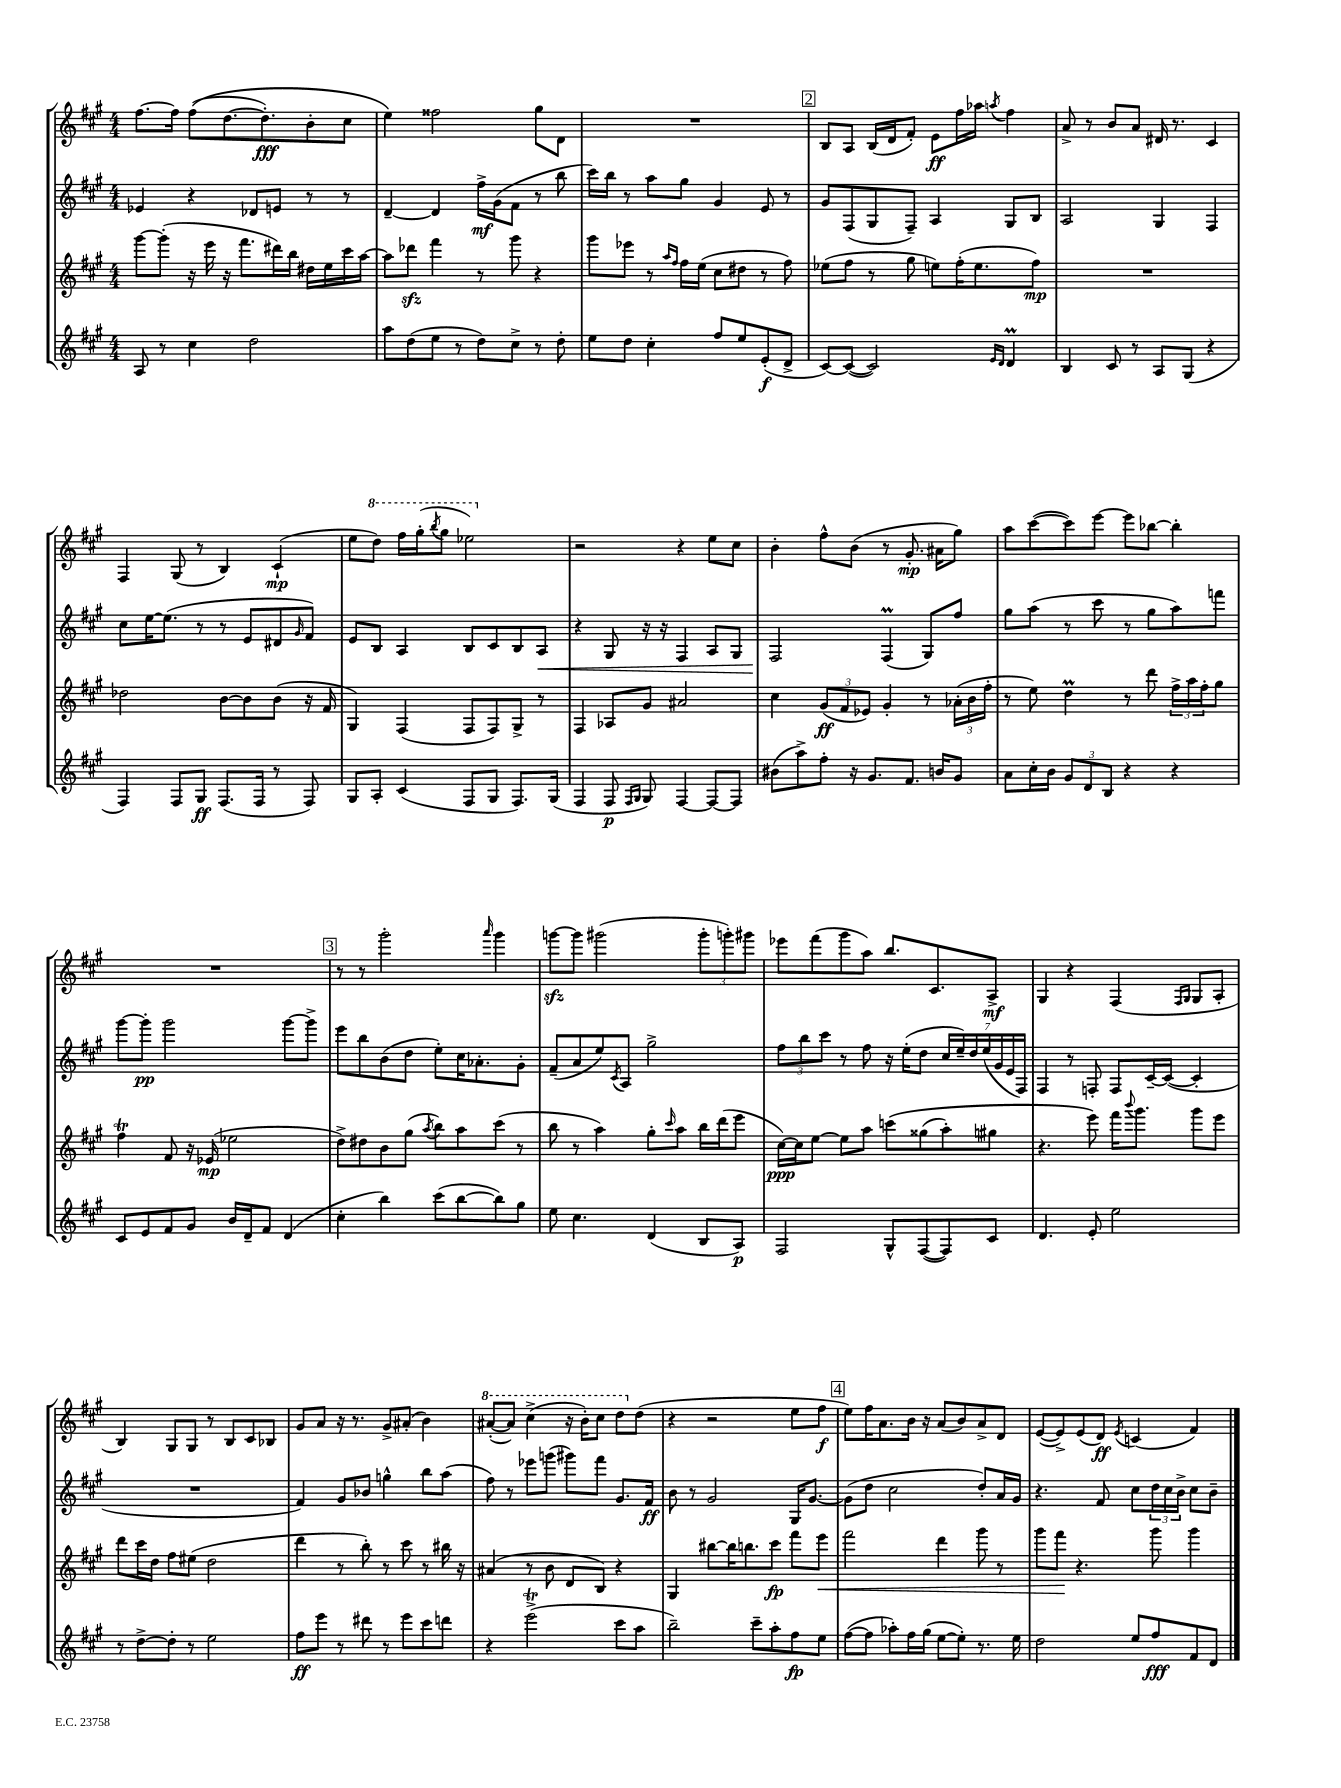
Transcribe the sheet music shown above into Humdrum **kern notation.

**kern	**kern	**kern	**kern
*staff4	*staff3	*staff2	*staff1
*clefG2	*clefG2	*clefG2	*clefG2
*k[f#c#g#]	*k[f#c#g#]	*k[f#c#g#]	*k[f#c#g#]
*M4/4	*M4/4	*M4/4	*M4/4
8A/	[8ggg#\L	4e-/	[8.ff#\L
8r	(8ggg#'\]J	.	.
.	.	.	16ff#\]Jk
4cc#\	16r	4r	&((8ff#\L
.	16eee\	.	.
.	16r	.	[8.dd\
.	8.fff#\L	.	.
2dd\	.	8d-/L	.
.	.	.	8.dd'\])
.	16ddd#\L)	8e/J	.
.	16bb\JJ	.	.
.	16dd#\LL	8r	8b'\
.	16ee\	.	.
.	16ccc#\	8r	8cc#\J
.	[16aa\JJ	.	.
=	=	=	=
8aa\L	8aa\]L	[4d~/	4ee\&)
(8dd\	8ddd-\J	.	.
8ee\J	4fff#\	4d/]	2ff##\
8r	.	.	.
8dd\L)	8r	16ff#^\LL	.
.	.	(16g#\J	.
8cc#^\J	8ggg#\	8f#\J	.
8r	4r	8r	8gg#\L
8dd'\	.	8bb\	8d\J
=	=	=	=
8ee\L	8ggg#\L	16ccc#\LL)	1r
.	.	16bb\JJ	.
8dd\J	8eee-\J	8r	.
4cc#'\	8r	8aa\L	.
.	16qqaa/LL	.	.
.	16qqff#/JJ	.	.
.	16ff#\LL	8gg#\J	.
.	(16ee\JJ	.	.
8ff#/L	8cc#\L	4g#/	.
8ee/	8dd#\J	.	.
(8e'/	8r	8e/	.
8d^/J	8ff#\)	8r	.
=	=	=	=
[8c#/L)	(8ee-\L	8g#/L	8B/L
(8c#/_J	8ff#\J	(8F#/	8A/J
2c#/])	8r	8G#/	(16B/LL
.	.	.	16d/J
.	8gg#\	8F#~/J)	8f#'/J)
.	8ee\L)	4A/	8e\L
.	(16ff#'\K	.	16ff#\L
.	8.ee\	.	16aa-\JJ
16qqe/LL	.	.	.
16qqd/JJ	.	.	8qaa/
4d/	.	8G#/L	4ff#\
.	8ff#\J)	8B/J	.
=	=	=	=
4B/	1r	2A/	8a^/
.	.	.	8r
8c#/	.	.	8b/L
8r	.	.	8a/J
8A/L	.	4G#/	16d#/
.	.	.	8.r
(8G#/J	.	.	.
4r	.	4F#/	4c#/
=	=	=	=
4F#/)	2dd-\	8cc#\L	4F#/
.	.	[16ee\K	.
.	.	(8.ee\]J	.
8F#/L	.	.	(8G#/
8G#/J	.	8r	8r
(8.F#/L	[8b\L	8r	4B/)
.	8b\]	8e/L	.
16F#/Jk	.	.	.
8r	(8b\J	8d#/	(4c#`/
.	.	16qqg#/	.
8F#/)	16r	8f#/J)	.
.	16f#/	.	.
=	=	=	=
8G#/L	4G#/)	8e/L	8ee\L
8A'/J	.	8B/J	8ddd\J)
(4c#/	(4F#/	4A/	16fff#\LL
.	.	.	(16ggg#'\J
.	.	.	8qbbb/
.	.	.	8ggg#\J
8F#/L	8F#/L	8B/L	2eee-\)
8G#/J	8F#/)	8c#/	.
8.F#/L)	8G#^/J	8B/	.
.	8r	8A/J	.
(16G#/Jk	.	.	.
=	=	=	=
4F#/	4F#/	4r	2r
8F#/	8A-/L	8G#/	.
16qqF#/LL	.	.	.
16qqG#/JJ	.	.	.
8G#/)	8g#/J	16r	.
.	.	16r	.
[4F#/	2a#/	4F#/	4r
8F#/_L	.	8A/L	8ee\L
8F#/]J	.	8G#/J	8cc#\J
=	=	=	=
(8b#\L	4cc#\	2F#/	4b'\
8aa^\)	.	.	.
8ff#'\J	(12g#/L	.	8ff#^^\L
.	12f#/	.	.
16r	.	.	(8b\J
.	12e-/J)	.	.
8.g#/L	.	.	.
.	4g#'/	(4F#/	8r
8.f#/J	.	.	8.g#'/
.	8r	8G#/L)	.
16b/LK	.	.	16a#\LK
8g#/J	(24a-'\LL	8ff#/J	8gg#\J)
.	24b\	.	.
.	24ff#'\JJ	.	.
=	=	=	=
8a\L	8r	8gg#\L	8aa\L
16cc#'\L	8ee\)	(8aa\J	([8ccc#\
16b\JJ	.	.	.
12g#/L	4dd\	8r	8ccc#\])
12d/	.	.	.
.	.	8ccc#\	[8eee\J
12B/J	.	.	.
4r	8r	8r	8eee\]L
.	8ddd\	8gg#\L	[8bb-\J
4r	24ff#^\LL	8aa\)	4bb-'\]
.	24aa\	.	.
.	24ff#'\J	.	.
.	8gg#\J	8fff\J	.
=	=	=	=
8c#/L	4ff#\	[8ggg#\L	1r
8e/	.	8ggg#'\]J	.
8f#/	8f#/	2ggg#\	.
8g#/J	16r	.	.
.	(16e-/	.	.
16b/LL	2ee-\	.	.
16d~/J	.	.	.
8f#/J	.	.	.
(4d/	.	[8ggg#\L	.
.	.	8ggg#^\]J	.
=	=	=	=
4cc#'\	8dd^\L)	8eee\L	8r
.	8dd#\	8bb\	8r
4bb\)	8b\	(8b\	2ggg#'\
.	(8gg#\J	8dd\J	.
.	8qaa/	.	.
(8ccc#\L	8bb\L)	8ee'\L)	.
[8bb\	8aa\	16cc#\K	.
.	.	8.a-'\	.
.	.	.	16qqaaa/
8bb\])	(8ccc#\J	.	4ggg#\
8gg#\J	8r	8g#'\J	.
=	=	=	=
8ee\	8bb\	(8f#~/L	[8ggg\L
4.cc#\	8r	8a/	8ggg\]J
.	4aa\)	8ee/)	(2ggg#\
.	.	8qc#/	.
.	.	8A/J	.
(4d/	8gg#'\L	2gg#^\	.
.	16qqccc#/	.	.
.	8aa\J	.	.
8B/L	16bb\LL	.	12ggg#'\L
.	(16ddd\J	.	.
.	.	.	12ggg'\)
8A/J)	8eee\J	.	.
.	.	.	12ggg#\J
=	=	=	=
2F#/	[16cc#\LL)	12ff#\L	8eee-\L
.	16cc#\]J	.	.
.	.	12bb\	.
.	[8ee\J	.	(8fff#\
.	.	12ccc#\J	.
.	8ee\]L	8r	8ggg#\
.	8aa\J	8ff#\	8aa\J)
8G#^^/L	&(8ccc\L	16r	8.bb/L
.	.	(16ee'\LK	.
([8F#/	(8gg##\	8dd\J	.
.	.	.	8.c#/
8F#/])	8aa'\)	28cc#/LL	.
.	.	28ee~/)	.
.	.	28dd/	.
.	.	(28ee/	.
8c#/J	8gg#\J	.	8A^/J
.	.	28g#/	.
.	.	28e/	.
.	.	28F#/JJ)	.
=	=	=	=
4.d/	4.r	4F#/	4G#/
.	.	8r	4r
8e'/	8eee\&)	8F'/	.
2ee\	16fff#\LK	8F/L	(4F#/
.	8qqbbb/	.	.
.	8.ggg#\J	.	.
.	.	[16c#~/L	.
.	.	(16c#/_JJ	.
.	.	.	16qqF#/LL
.	.	.	16qqG#/JJ
.	8ggg#\L	4c#'/]	8G#/L
.	8eee\J	.	8A'/J
=	=	=	=
8r	8ddd\L	1r	4B/)
[8dd^\L	16ccc#\L	.	.
.	16dd\JJ	.	.
8dd'\]J	8ff#\L	.	8G#/L
8r	(8ee#\J	.	8G#/J
2ee\	2dd\	.	8r
.	.	.	8B/L
.	.	.	8c#/
.	.	.	8B-/J
=	=	=	=
8ff#\L	4ddd\	4f#/)	8g#/L
8eee\J	.	.	8a/J
8r	8r	8g#/L	16r
.	.	.	8.r
8ddd#\	8bb'\)	8b-/J	.
8r	8r	4gg^^\	8g#^/L
8eee\L	8ccc#\	.	(8a#'/J
8ccc#\	8r	8bb\L	4b\)
8ddd\J	16bb#\	(8aa\J	.
.	16r	.	.
=	=	=	=
4r	(4a#/	8ff#\)	([8aa#'/L
.	.	8r	8aa#/]J)
(2eee^\	8r	8eee-\L	(4ccc#^\
.	8b\	(8ggg\J	.
.	8d/L	8ggg#\L)	16r
.	.	.	16bb'\LK)
.	8B/J)	8fff#\J	8ccc#\J
8ccc#\L	4r	8.g#/L	8ddd\L
8aa\J	.	.	(8dd\J
.	.	16f#/Jk	.
=	=	=	=
2bb~\)	4G#/	8b\	4r
.	.	8r	.
.	[8bb#\L	2g#/	2r
.	16bb#\]K	.	.
.	8.bb\	.	.
8ccc#~\L	.	.	.
8aa'\	8ccc#\J	.	.
8ff#\	8fff#\L	16G#/LK	8ee\L
.	.	[8.g#/J	.
8ee\J	8eee\J	.	8ff#\J
=	=	=	=
([8ff#\L	2fff#\	(8g#\]L	8ee\L)
8ff#\]J	.	8dd\J	16ff#\K
.	.	.	8.a\
8aa-'\L)	.	2cc#\	.
16ff#\L	.	.	16b\Jk
(16gg#\JJ	.	.	16r
[8ee\L	4ddd\	.	(8a/L
8ee'\]J)	.	.	8b/)
8.r	8ggg#\	8dd'/L)	8a^/
.	8r	16a/L	8d/J
16ee\	.	16g#/JJ	.
=	=	=	=
2dd\	8ggg#\L	4.r	([8e/L
.	8fff#\J	.	8e^/])
.	4.r	.	(8e/
.	.	8f#/	8d/J)
.	.	.	8qe/
8ee/L	.	8cc#\L	(4c/
8ff#/	8ggg#\	24dd\L	.
.	.	24cc#\	.
.	.	24b^\JJ	.
8f#/	4ggg#\	8cc#\L	4f#/)
8d/J	.	8b~\J	.
==	==	==	==
*-	*-	*-	*-
